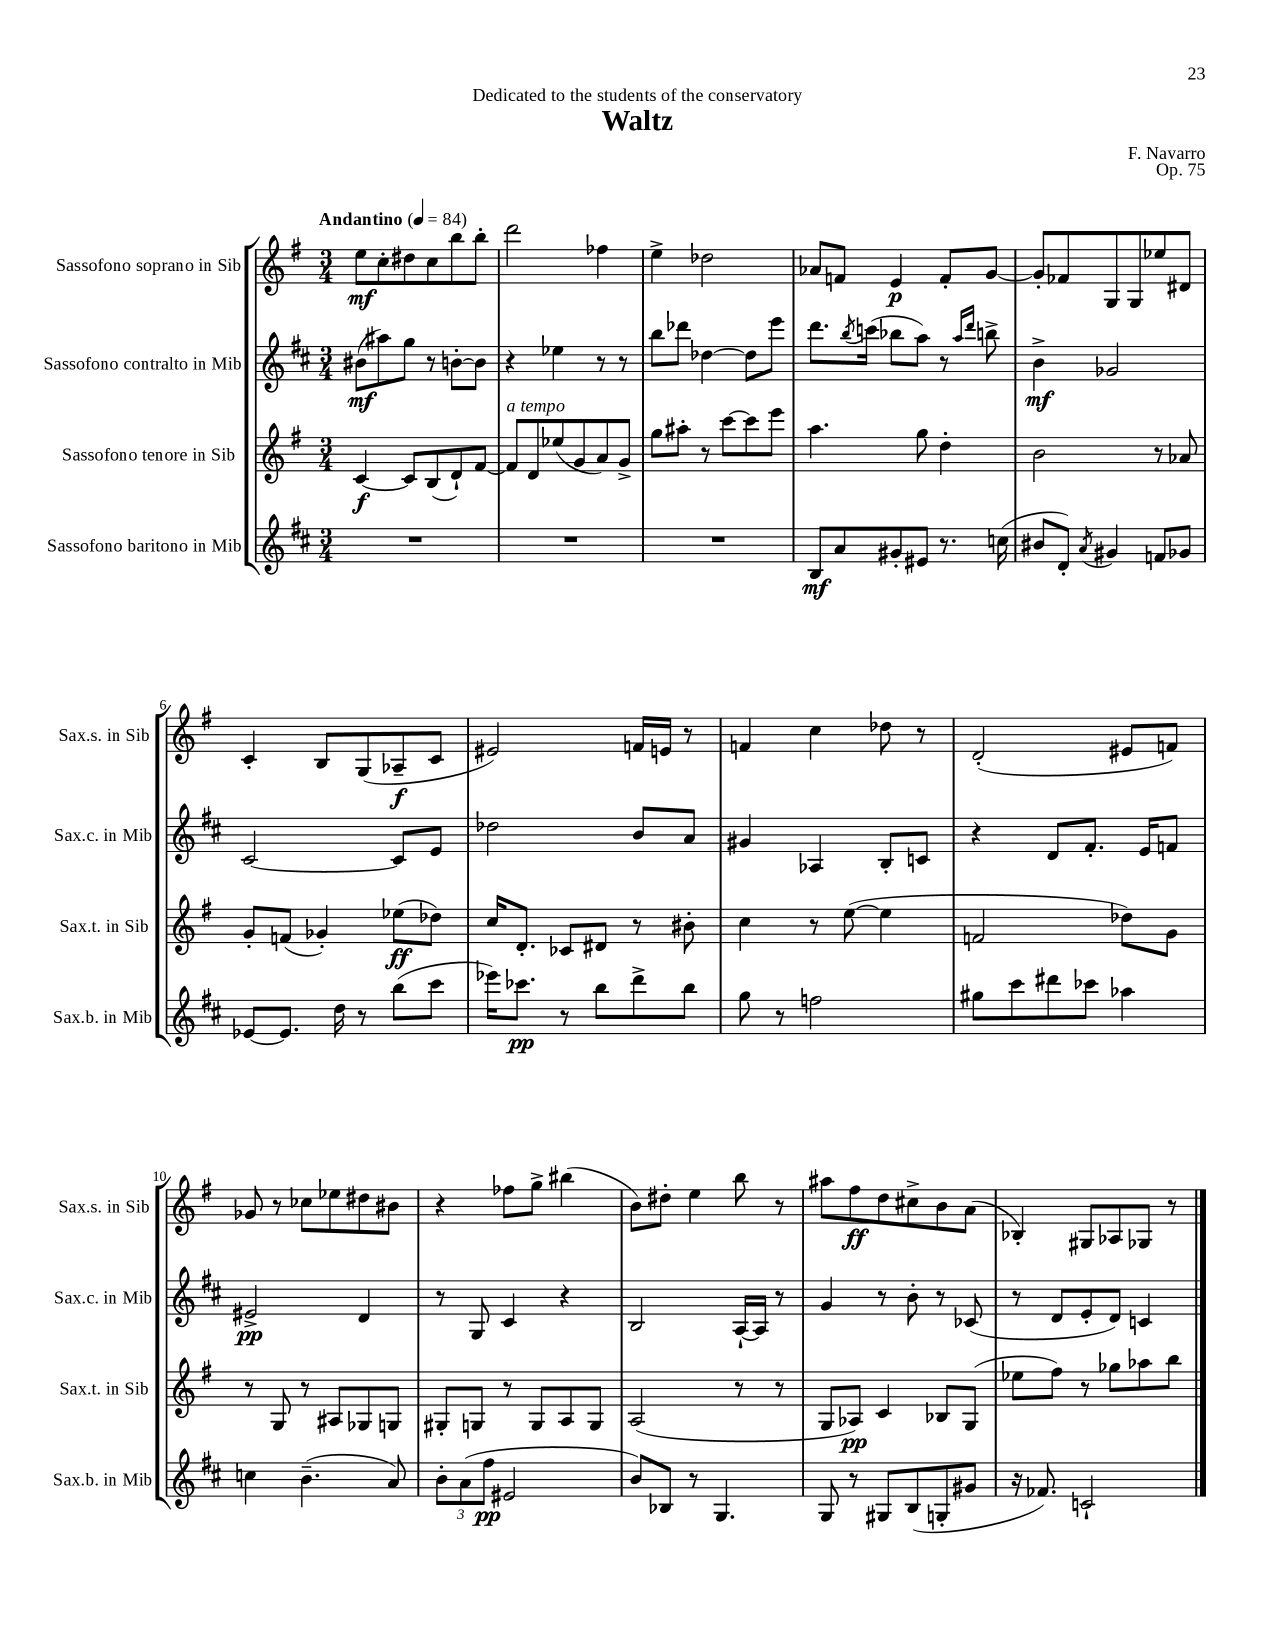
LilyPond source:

\header { title = "Waltz" composer = "F. Navarro" dedication = "Dedicated to the students of the conservatory" opus = "Op. 75" }
<<
\new StaffGroup <<
\new Staff = "s0" \with { instrumentName = "Sassofono soprano in Sib" shortInstrumentName = "Sax.s. in Sib" } {
    \clef treble \key g \major \numericTimeSignature \time 3/4 \tempo "Andantino" 4 = 84
    e''8\mf c''8-. dis''8 c''8 b''8 b''8-. |
    d'''2 fes''4 |
    e''4-> des''2 |
    aes'8 f'8 e'4\p f'8-. g'8~ |
    g'8-. fes'8 g8 g8 ees''8 dis'8 |
    c'4-. b8 g8( aes8--\f c'8 |
    eis'2) f'16 e'16 r8 |
    f'4 c''4 des''8 r8 |
    d'2-.( eis'8 f'8) |
    ges'8 r8 ces''8 ees''8 dis''8 bis'8 |
    r4 fes''8 g''8-> bis''4( |
    b'8) dis''8-. e''4 b''8 r8 |
    ais''8 fis''8\ff d''8 cis''8-> b'8 a'8( |
    bes4-.) gis8 aes8 ges8 r8 \bar "|." |
}
\new Staff = "s1" \with { instrumentName = "Sassofono contralto in Mib" shortInstrumentName = "Sax.c. in Mib" } {
    \clef treble \key d \major \numericTimeSignature \time 3/4
    bis'8\mf( ais''8) g''8 r8 b'8~-. b'8 |
    r4 ees''4 r8 r8 |
    b''8 des'''8 des''4~ des''8 e'''8 |
    d'''8. \acciaccatura { b''8 } c'''16( bes''8 a''8) r8 \grace { a''16 d'''16 } b''8-> |
    b'4->\mf ges'2 |
    cis'2~ cis'8 e'8 |
    des''2 b'8 a'8 |
    gis'4 aes4 b8-. c'8 |
    r4 d'8 fis'8.-. e'16 f'8 |
    eis'2->\pp d'4 |
    r8 g8 cis'4 r4 |
    b2 a16~-! a16 r8 |
    g'4 r8 b'8-. r8 ces'8( |
    r8 d'8 e'8-. d'8) c'4 \bar "|." |
}
\new Staff = "s2" \with { instrumentName = "Sassofono tenore in Sib" shortInstrumentName = "Sax.t. in Sib" } {
    \clef treble \key g \major \numericTimeSignature \time 3/4
    c'4~\f c'8 b8( d'8-!) fis'8~ |
    fis'8^\markup { \italic "a tempo" } d'8 ees''8( g'8 a'8) g'8-> |
    g''8 ais''8-. r8 c'''8~ c'''8 e'''8 |
    a''4. g''8 d''4-. |
    b'2 r8 aes'8 |
    g'8-. f'8( ges'4-.) ees''8\ff( des''8) |
    c''16 d'8.-. ces'8 dis'8 r8 bis'8-. |
    c''4 r8 e''8~( e''4 |
    f'2 des''8) g'8 |
    r8 g8 r8 ais8 ges8 g8 |
    gis8-. g8 r8 g8 a8 g8 |
    a2( r8 r8 |
    g8 aes8\pp) c'4 bes8 g8( |
    ees''8 fis''8) r8 ges''8 aes''8 b''8 \bar "|." |
}
\new Staff = "s3" \with { instrumentName = "Sassofono baritono in Mib" shortInstrumentName = "Sax.b. in Mib" } {
    \clef treble \key d \major \numericTimeSignature \time 3/4
    R2. |
    R2. |
    R2. |
    b8\mf a'8 gis'8-. eis'8 r8. c''16( |
    bis'8 d'8-.) \acciaccatura { a'8 } gis'4 f'8 ges'8 |
    ees'8~ ees'8. d''16 r8 b''8( cis'''8 |
    ees'''16) ces'''8.\pp r8 b''8 d'''8-> b''8 |
    g''8 r8 f''2 |
    gis''8 cis'''8 dis'''8 ces'''8 aes''4 |
    c''4 b'4.--( a'8) |
    \tuplet 3/2 { b'8-. a'8( fis''8\pp } eis'2 |
    b'8) bes8 r8 g4. |
    g8 r8 gis8 b8( g8-. gis'8 |
    r16 fes'8.) c'2-! \bar "|." |
}
>>
>>
